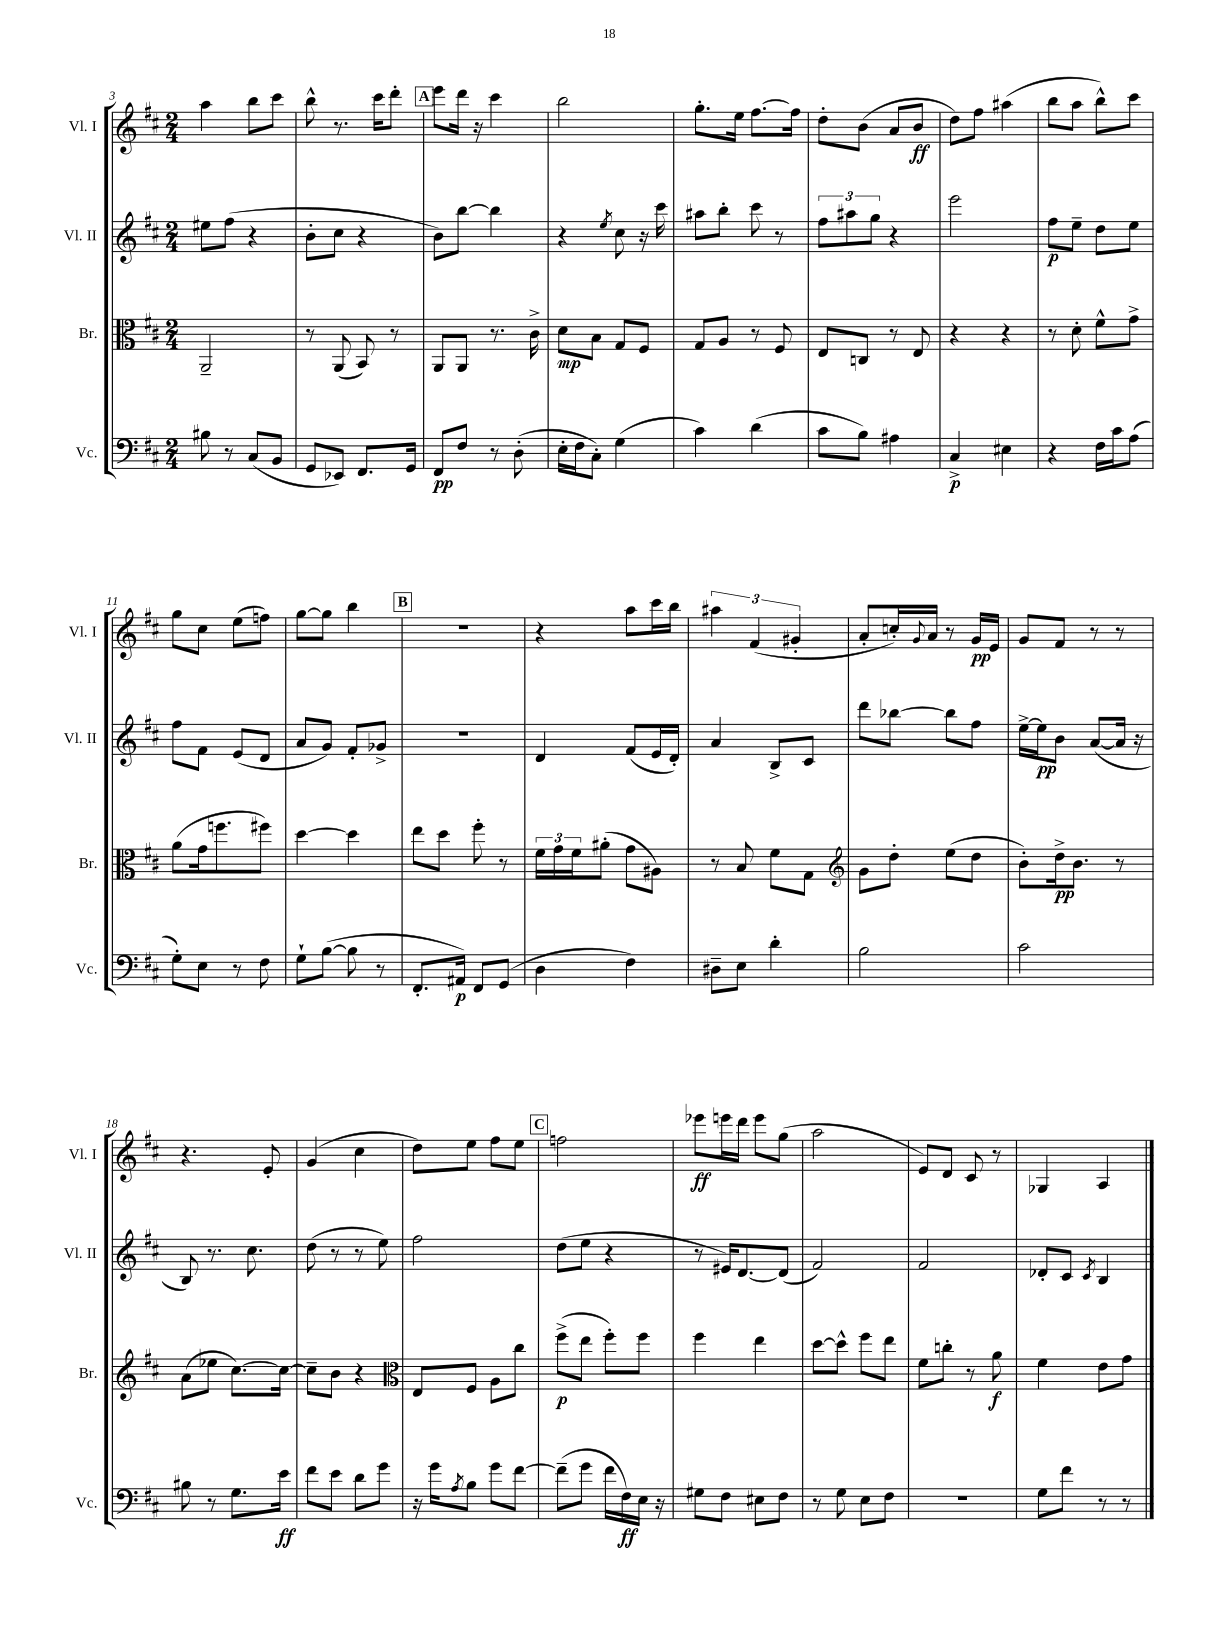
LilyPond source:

<<
\new StaffGroup <<
\new Staff = "s0" \with { instrumentName = "Vl. I" shortInstrumentName = "Vl. I" } {
    \clef treble \key d \major \numericTimeSignature \time 2/4
    a''4 b''8 cis'''8 |
    b''8-^ r8. cis'''16 d'''8-. |
    \mark \markup { \box "A" } e'''8 d'''16 r16 cis'''4 |
    b''2 |
    g''8.-. e''16 fis''8.~ fis''16 |
    d''8-. b'8( a'8 b'8\ff |
    d''8) fis''8 ais''4( |
    b''8 a''8 b''8-^) cis'''8 |
    g''8 cis''8 e''8( f''8) |
    g''8~ g''8 b''4 |
    \mark \markup { \box "B" } R2 |
    r4 a''8 cis'''16 b''16 |
    \tuplet 3/2 { ais''4 fis'4( gis'4-. } |
    a'8-. c''16-.) \appoggiatura { g'8 } a'16 r8 g'16\pp e'16 |
    g'8 fis'8 r8 r8 |
    r4. e'8-. |
    g'4( cis''4 |
    d''8) e''8 fis''8 e''8 |
    \mark \markup { \box "C" } f''2 |
    ees'''8\ff e'''16 d'''16 e'''8 g''8( |
    a''2 |
    e'8) d'8 cis'8 r8 |
    ges4 a4 \bar "|." |
}
\new Staff = "s1" \with { instrumentName = "Vl. II" shortInstrumentName = "Vl. II" } {
    \clef treble \key d \major \numericTimeSignature \time 2/4
    eis''8 fis''8( r4 |
    b'8-. cis''8 r4 |
    \mark \markup { \box "A" } b'8) b''8~ b''4 |
    r4 \acciaccatura { e''8 } cis''8 r16 cis'''16 |
    ais''8 b''8-. cis'''8 r8 |
    \tuplet 3/2 { fis''8 ais''8 g''8 } r4 |
    e'''2 |
    fis''8\p e''8-- d''8 e''8 |
    fis''8 fis'8 e'8( d'8 |
    a'8 g'8) fis'8-. ges'8-> |
    \mark \markup { \box "B" } R2 |
    d'4 fis'8( e'16 d'16-.) |
    a'4 b8-> cis'8 |
    d'''8 bes''8~ bes''8 fis''8 |
    e''16~-> e''16\pp b'8 a'8~( a'16 r16 |
    b8) r8. cis''8. |
    d''8( r8 r8 e''8) |
    fis''2 |
    \mark \markup { \box "C" } d''8( e''8 r4 |
    r8 eis'16) d'8.~ d'8( |
    fis'2) |
    fis'2 |
    des'8-. cis'8 \acciaccatura { cis'8 } b4 \bar "|." |
}
\new Staff = "s2" \with { instrumentName = "Br." shortInstrumentName = "Br." } {
    \clef alto \key d \major \numericTimeSignature \time 2/4
    a,2-- |
    r8 a,8( b,8) r8 |
    \mark \markup { \box "A" } a,8 a,8 r8. cis'16-> |
    d'8\mp b8 g8 fis8 |
    g8 a8 r8 fis8 |
    e8 c8 r8 e8 |
    r4 r4 |
    r8 d'8-. fis'8-^ g'8-> |
    a'8( g'16 f''8. fis''8) |
    d''4~ d''4 |
    \mark \markup { \box "B" } e''8 d''8 fis''8-. r8 |
    \tuplet 3/2 { fis'16 g'16 fis'16 } ais'8-.( g'8 ais8) |
    r8 b8 fis'8 g8 |
    \clef treble g'8 d''8-. e''8( d''8 |
    b'8-.) d''16->\pp b'8. r8 |
    a'8( ees''8 cis''8.~) cis''16~ |
    cis''8-- b'8 r4 |
    \clef alto e8 fis8 a8 cis''8 |
    \mark \markup { \box "C" } fis''8->\p( e''8 fis''8-.) fis''8 |
    fis''4 e''4 |
    d''8~ d''8-^ fis''8 e''8 |
    fis'8 c''8-. r8 a'8\f |
    fis'4 e'8 g'8 \bar "|." |
}
\new Staff = "s3" \with { instrumentName = "Vc." shortInstrumentName = "Vc." } {
    \clef bass \key d \major \numericTimeSignature \time 2/4
    bis8 r8 cis8( b,8 |
    g,8 ees,8) fis,8. g,16 |
    \mark \markup { \box "A" } fis,8\pp fis8 r8 d8-.( |
    e16-. fis16 cis8-.) g4( |
    cis'4) d'4( |
    cis'8 b8) ais4 |
    cis4->\p eis4 |
    r4 fis16 cis'16 a8( |
    g8-.) e8 r8 fis8 |
    g8-! b8~( b8 r8 |
    \mark \markup { \box "B" } fis,8.-. ais,16\p) fis,8 g,8( |
    d4 fis4) |
    dis8-- e8 d'4-. |
    b2 |
    cis'2 |
    bis8 r8 g8. e'16\ff |
    fis'8 e'8 d'8 g'8 |
    r16 g'16 \acciaccatura { a8 } b8 g'8 fis'8~ |
    \mark \markup { \box "C" } fis'8--( g'8 fis'16 fis16\ff) e16 r16 |
    gis8 fis8 eis8 fis8 |
    r8 g8 e8 fis8 |
    R2 |
    g8 fis'8 r8 r8 \bar "|." |
}
>>
>>
\layout { \context { \Score currentBarNumber = #3 } }
